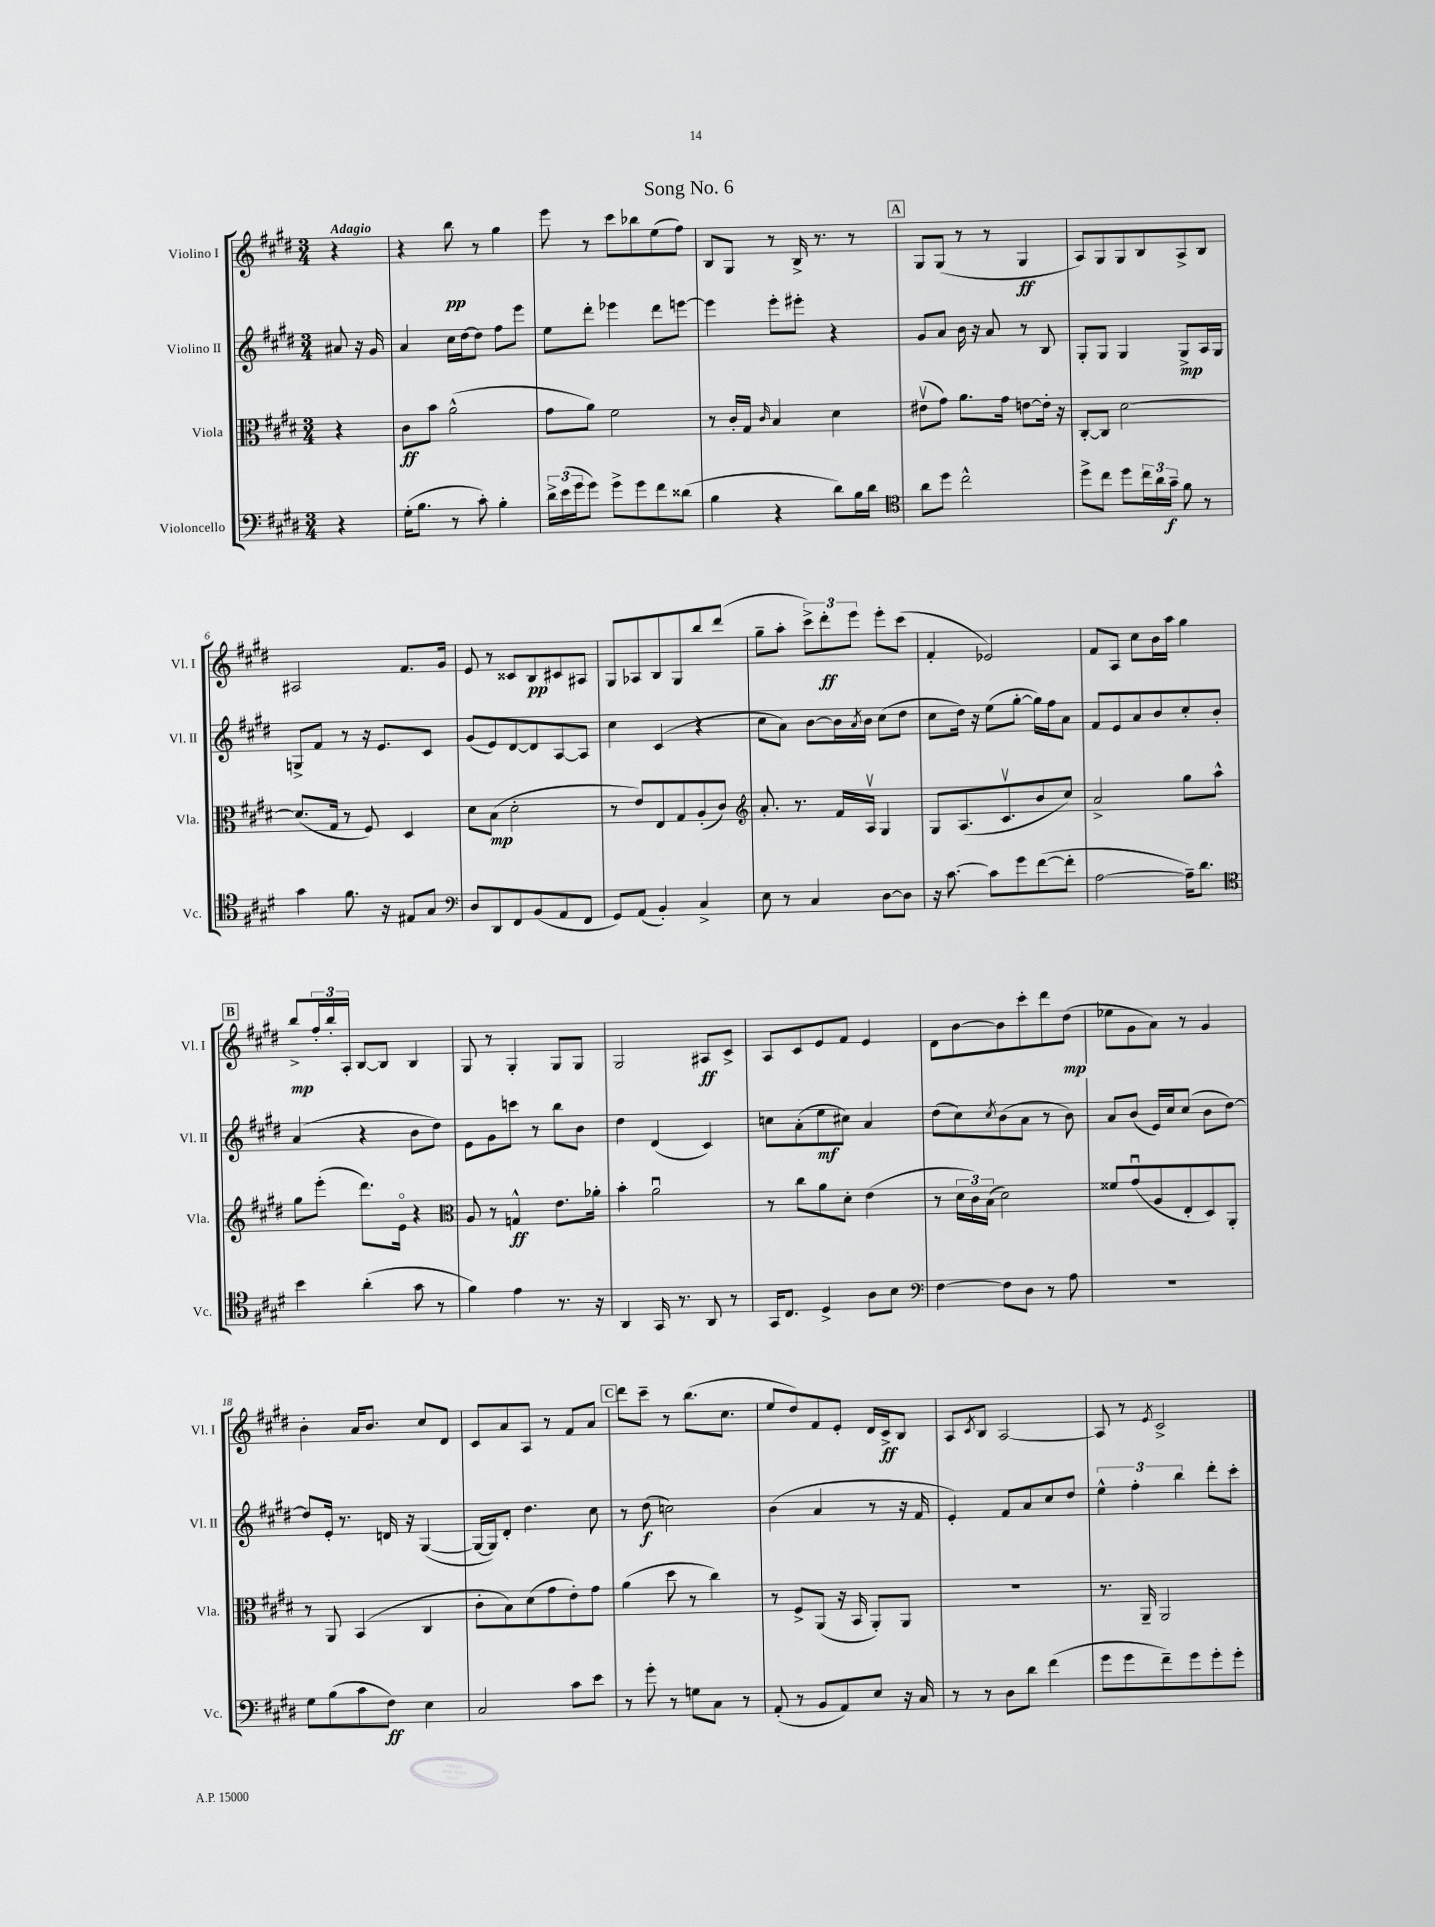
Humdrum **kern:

**kern	**kern	**kern	**kern
*staff4	*staff3	*staff2	*staff1
*clefF4	*clefC3	*clefG2	*clefG2
*k[f#c#g#d#]	*k[f#c#g#d#]	*k[f#c#g#d#]	*k[f#c#g#d#]
*M3/4	*M3/4	*M3/4	*M3/4
4r	4r	8a#	4r
.	.	16r	.
.	.	16g#	.
=	=	=	=
(16G#'	8c#	4a	4r
8.B	.	.	.
.	8b	.	.
8r	(2a^^	16cc#	8bb
.	.	[16dd#	.
8c#')	.	8dd#]	8r
4B'	.	8ff#	4gg#
.	.	8eee	.
=	=	=	=
24d#^	8g#	8ee	8eee
(24e	.	.	.
24g#	.	.	.
8g#)	8a)	8ddd#'	8r
8g#^	2f#	4eee-	8ccc#
8g#	.	.	8bb-
8f#	.	8ddd#	(8ee
(8d##	.	[8eee	8ff#)
=	=	=	=
4B	8r	4eee]	8B
.	16c#'	.	8G#
.	16G#	.	.
.	16qqc#	.	.
4r	4B	8eee'	8r
.	.	8eee#'	16B^
.	.	.	8.r
8d#)	4d#	4r	.
16B	.	.	8r
16d#	.	.	.
=	=	=	=
*clefC4	*	*	*
8a	(8e#v	8g#	8G#
8dd#	8g#)	8a	(8G#
2cc#^^	8.a	16b	8r
.	.	16r	.
.	.	8a	8r
.	16g#	.	.
.	[8e	8r	4G#
.	16e']	8B	.
.	16r	.	.
=	=	=	=
8dd#^	[8C#'	8G#'	8A)
8cc#	8C#]	8G#	8G#
8dd#	[2d#	4G#	8G#
24cc#	.	.	8B
24a	.	.	.
24g#~	.	.	.
8f#	.	8G#^	8A^
8r	.	16A	8B
.	.	16G#	.
=	=	=	=
4g#	(8.d#]	8G^	2A#
.	.	8f#	.
.	16G#	.	.
8.f#	8r	8r	.
.	8F#)	16r	.
16r	.	8.e	.
8E#	4D#	.	8.f#
8G#	.	8c#	.
.	.	.	16g#
=	=	=	=
*clefF4	*	*	*
8D#	8d#	(8g#	8e
8DD#	(8B	8e)	8r
8FF#	2d#'	[8d#	8c##
(8BB	.	8d#]	8B
8AA	.	[8A	8c#
8FF#	.	8A]	8A#
=	=	=	=
8GG#)	8r	4cc#	8G#
(8AA	8e)	.	8A-
4BB')	8E	(4c#	8B
.	8G#	.	8G#
4C#^	(8A'	4r	8bb
.	8c#)	.	(8ddd#
=	=	=	=
*	*clefG2	*	*
8E	8.a'	8cc#	8gg#~
8r	.	8a)	8aa'
.	8.r	.	.
4C#	.	[8b	12ccc#^)
.	.	.	12ddd#'
.	16f#	16b]	.
.	.	.	12eee
.	.	8qa	.
.	16Av	16b	.
[8D#	4G#	(8cc#	8eee'
8D#]	.	8dd#	(8ccc#
=	=	=	=
16r	8G#	8cc#	4f#'
[8.c#	.	.	.
.	(8.A	16dd#)	.
.	.	16r	.
8c#]	.	(8ee	2e-)
.	8.c#v	.	.
8g#	.	[8gg#'	.
([8f#	8b	16gg#])	.
.	.	16ff#	.
8f#']	8cc#)	8a	.
=	=	=	=
[2A	2a^	8f#	8f#
.	.	8e	8A
.	.	8a	8cc#
.	.	8b	16b
.	.	.	16aa
16A~])	8gg#	8cc#'	4gg#
8.d#	.	.	.
.	8aa^^	8b'	.
=	=	=	=
*clefC4	*	*	*
4b	8gg#	(4a	8bb^
.	(8eee'	.	24ff#'
.	.	.	24bb'
.	.	.	24A'
(4a'	8.ddd#)	4r	[8B
.	.	.	8B]
.	16eo	.	.
8g#	4r	8b	4B
8r	.	8dd#)	.
=	=	=	=
*	*clefC3	*	*
4f#)	8A	8e	8G#
.	8r	8g#	8r
4e	4G^^	8ccc	4G#'
.	.	8r	.
8.r	8.e	8bb	8G#
.	.	8b	8G#
16r	16a-'	.	.
=	=	=	=
4AA	4b'	4dd#	2G#
16GG#	2au	(4d#	.
8.r	.	.	.
8AA	.	4c#)	8A#
8r	.	.	8c#^
=	=	=	=
16GG#	8r	8cc	8A
8.C#	.	.	.
.	8cc#	(8a'	8c#
4D#^	8a	8ee	8e
.	8d#'	8cc#)	8f#
8A	(4e	4a	4e
8B	.	.	.
=	=	=	=
*clefF4	*	*	*
[4F#	8r	(8dd#	8d#
.	24d#	8cc#)	[8b
.	24c#)	.	.
.	(24B	.	.
.	.	8qcc#	.
8F#]	2d#)	(8b	8b]
8D#	.	8a	8ccc#'
8r	.	8r	8ddd#
8A	.	8b)	(8dd#
=	=	=	=
2.r	8f##	8a	8ee-
.	(8g#u	(8b	8g#
.	8A	16e)	8a)
.	.	16cc#	.
.	8E'	(8cc#	8r
.	8D#)	8b	4g#
.	8AA'	[8dd#)	.
=	=	=	=
8G#	8r	8dd#]	4b'
(8B	8AA	16e'	.
.	.	8.r	.
8c#	(4BB	.	16a
.	.	.	8.b
8F#)	.	16d	.
.	.	16r	.
4E	4C#	([4G#	8cc#
.	.	.	8d#
=	=	=	=
2C#	8c#'	16G#_	8c#
.	.	16G#])	.
.	8B)	8d#'	8a
.	(8d#	4.dd#	8A
.	8g#	.	8r
8c#	8e')	.	8f#
8e	8g#	8cc#	8a
=	=	=	=
8r	(4a	8r	8ddd#
8g#'	.	(8dd#	8ccc#~
8r	8dd#	2cc)	8r
8G	8r	.	(8.bb
8C#	4cc#)	.	.
.	.	.	8.cc#
8r	.	.	.
=	=	=	=
(8AA'	8r	(4b	8ee
8r	8F#^	.	8dd#)
8BB	(8AA	4a	8f#
8AA)	16r	.	8e'
.	16BB	.	.
8E	8AA')	8r	16d#
.	.	.	16c#^
16r	8AA	16r	8B
16C#	.	16f#	.
=	=	=	=
8r	2.r	4e')	8A
.	.	.	8qc#
8r	.	.	8B
8D#	.	8f#	[2A
8d#	.	8a	.
(4f#	.	8cc#	.
.	.	8dd#	.
=	=	=	=
8g#	8.r	6ee^^	8A]
8g#	.	.	8r
.	.	6ff#'	.
.	16AA~	.	.
.	.	.	8qe
8f#~)	2AA	.	2c#^
.	.	6bb	.
8g#	.	.	.
8g#'	.	8ddd#'	.
8g#'	.	8ccc#'	.
==	==	==	==
*-	*-	*-	*-
